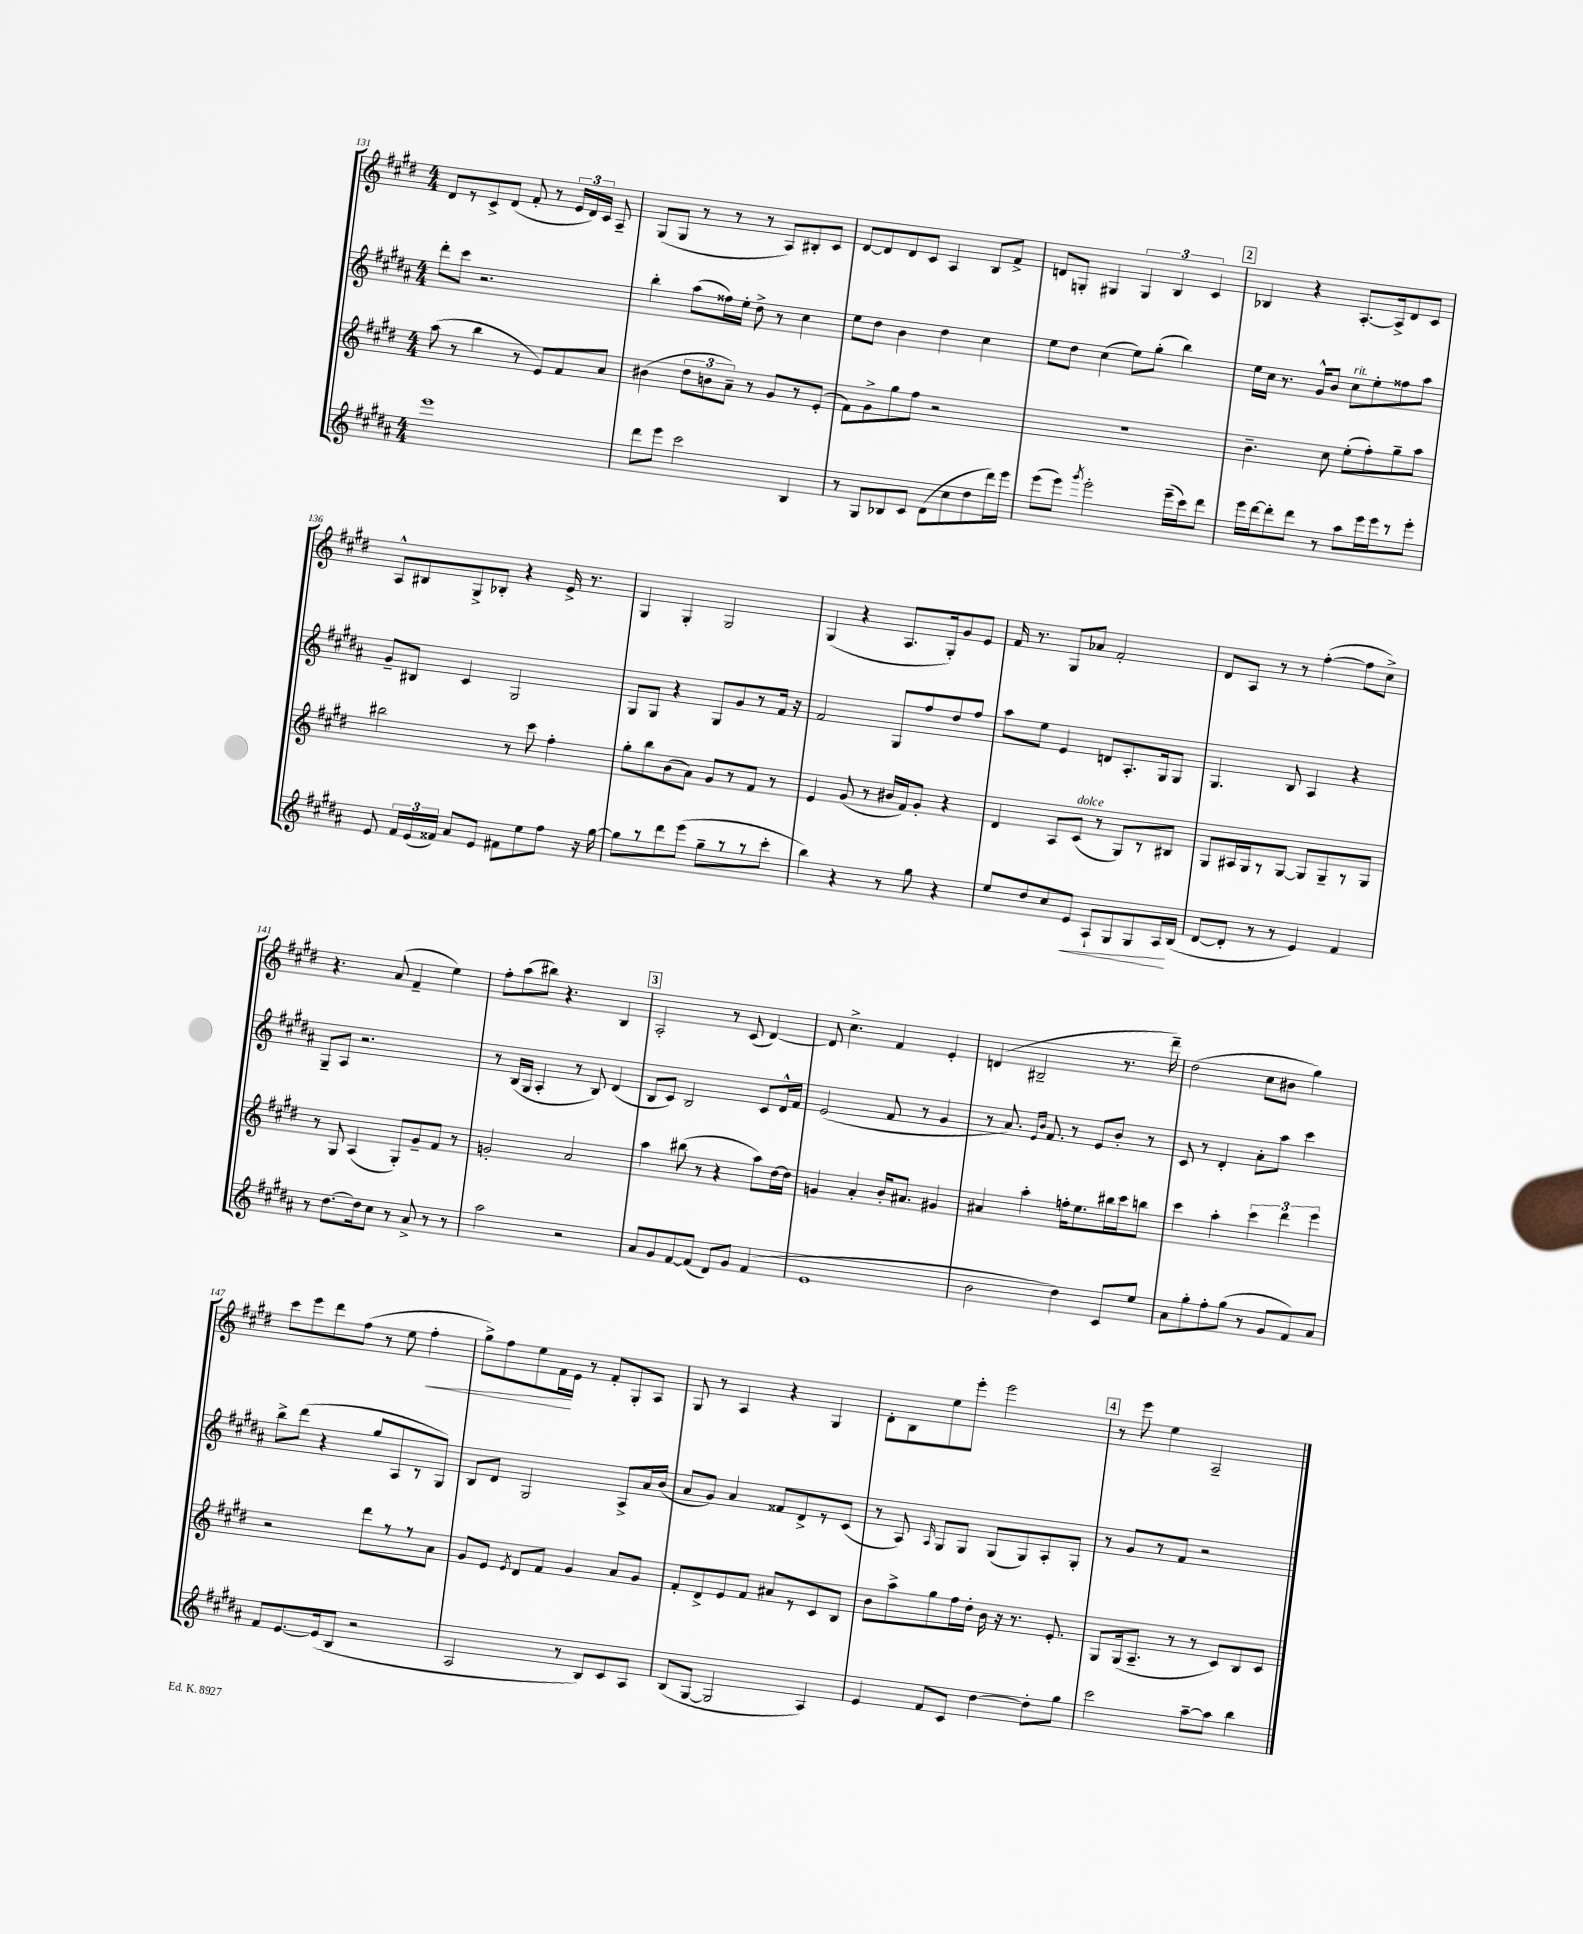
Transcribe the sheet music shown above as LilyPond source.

<<
\new StaffGroup <<
\new Staff = "s0" {
    \clef treble \key e \major \numericTimeSignature \time 4/4
    \autoBeamOff dis'8[ r8 cis'8-> dis'8]( fis'8-. r8 \tuplet 3/2 { e'16[ dis'16) cis'16] } a8-- |
    gis8[( gis8] r8 r8 r8 a8[) bis8-. cis'8] |
    dis'8[~ dis'8 dis'8 cis'8] a4 b8[ fis'8]-> |
    d'8[ g8]-. gis4 \tuplet 3/2 { gis4 b4 cis'4 } |
    \mark \markup { \box "2" } bes4 r4 a8.[~-. a16-> dis'8 cis'8] |
    a8[-^ bis8 gis8-> bes8]-. r4 e'16-> r8. |
    gis4 gis4-. gis2 |
    gis4( r4 a8.[ gis16-.) gis'8 e'8] |
    fis'16 r8. gis8[ aes'8] fis'2-. |
    dis'8[ a8] r8 r8 fis''4~-.( fis''8[ cis''8]->) |
    r4. a'8( fis'4-- e''4) |
    fis''8[-. a''8( bis''8]) r4. b4 |
    \mark \markup { \box "3" } a2-. r8 cis'8( dis'4~) |
    dis'8 cis''4.-> fis'4 e'4-. |
    d'4( bis2-- r8. dis'''16--) |
    dis''2( cis''8[ bis'8] gis''4) |
    cis'''8[ e'''8 dis'''8 fis''8]( r8 e''8 fis''4-.\< |
    gis''8[->) fis''8 e''8 fis'16\! e'16] r8 fis'8[-. gis8-. a8] |
    gis8 r8 a4 r4 gis4 |
    dis'8[-. b8 e''8 e'''8]-. e'''2 |
    \mark \markup { \box "4" } r8 e'''8 e''4 a2-- \bar "|." |
}
\new Staff = "s1" {
    \clef treble \key b \major \numericTimeSignature \time 4/4
    \autoBeamOff dis'''8[-. cis'''8] r2. |
    b''4-. ais''8[( fisis''16) e''16]-. dis''8-> r8 cis''4 |
    e''8[ dis''8] b'4 dis''4 cis''4 |
    e''8[ dis''8] cis''4( e''8[) gis''8]-.( b''4) |
    \mark \markup { \box "2" } e''16[ cis''16] r8. gis'16[-^ b'8] cis''8[^\markup { \italic "rit." } e''8-. fisis''8 ais''8] |
    gis'8[-- bis8] cis'4 gis2 |
    gis8[ gis8] r4 gis8[ gis'8 r8 fis'16] r16 |
    fis'2 gis8[ fis''8 dis''8 fis''8] |
    ais''8[ e''8] e'4 d'8[ ais8.-. gis16 gis8] |
    gis4. b8 ais4 r4 |
    gis8[-- ais8] r2. |
    r8 b16[( gis16] ais4-. r8 b8) dis'4( |
    \mark \markup { \box "3" } b8[ cis'8]) b2 cis'8[ dis'16-^ fis'16] |
    e'2( fis'8 r8 gis'4 |
    r8 ais'8.) \grace { e'16[ b'16] } fis'8. r8 e'8[ b'8]-. r8 |
    cis'8 r8 dis'4-. ais'8[-. ais''8] cis'''4 |
    b''8[-> dis'''8]( r4 gis''8[ ais8 r8 gis8]) |
    b8[ dis'8] gis2 ais8[-> ais'16 b'16]( |
    ais'8[ gis'8]) ais'4 fisis'8[ dis'8-> r8 cis'8]( |
    r8 ais8) \grace { ais16 } gis8[ gis8] gis8[( gis8) ais8-. gis8]-. |
    \mark \markup { \box "4" } r8 gis'8[ r8 fis'8] r2 \bar "|." |
}
\new Staff = "s2" {
    \clef treble \key e \major \numericTimeSignature \time 4/4
    \autoBeamOff a''8( r8 b''4 r8 e'8[) fis'8 a'8] |
    bis'4( \tuplet 3/2 { dis''8[ b'8 a'8]--) } r8 gis'8[ r8 e'8]-.( |
    fis'8[) gis'8-> gis''8 fis''8] r2 |
    R1 |
    \mark \markup { \box "2" } b'4.-- cis''8 e''8[-.( fis''8-.) gis''8-- a''8] |
    bis''2 r8 cis'''8 fis''4-. |
    gis''8[-. b''8 b'8( a'8]) gis'8[ r8 fis'8] r8 |
    e'4 gis'8( r8 bis'16[ fis'16) gis'8]-. r4 |
    dis'4 a8[ cis'8]^\markup { \italic "dolce" }( r8 gis8[) r8 bis8] |
    gis8[ ais16 gis16 r8 gis8]~ gis8[ gis8-- r8 gis8] |
    r8 gis8 a4( gis8[-.) gis'8-- fis'8] r8 |
    g'2-. a'2 |
    \mark \markup { \box "3" } a''4 bis''8( r8 r4 a''8[) dis''16~ dis''16] |
    g'4 a'4-. b'16[-. ais'8.] gis'4 |
    ais'4 a''4-. f''16[-. e''8. bis''16 cis'''16 b''8] |
    cis'''4 a''4-. \tuplet 3/2 { cis'''4 dis'''4 e'''4 } |
    r2 dis'''8[ r8 r8 a'8] |
    gis'8[ e'8] \acciaccatura { e'8 } dis'8[ fis'8] gis'4 a'8[ gis'8] |
    fis'8[-. dis'8-> e'8 fis'8] ais'8[ r8 cis'8 b8] |
    b'8[ a''8-> gis''8 fis''16 dis''16]-. b'16 r16 r8. e'8.-. |
    \mark \markup { \box "4" } gis8[ gis16( a8.]-- r8 r8 cis'8[) b8 cis'8] \bar "|." |
}
\new Staff = "s3" {
    \clef treble \key b \major \numericTimeSignature \time 4/4
    \autoBeamOff e'''1 |
    dis'''8[ e'''8] cis'''2 b4 |
    r8 gis8[ bes8 cis'8] dis'8[( cis''8 dis''8 dis'''16) e'''16] |
    e'''8[( e'''8]) \acciaccatura { gis'''8 } e'''2-. e'''16[--( cis'''16) dis'''8] |
    \mark \markup { \box "2" } e'''16[ dis'''16~ dis'''8-. dis'''8] r8 ais''8[ e'''16 e'''16 r8 e'''8]-. |
    e'8 \tuplet 3/2 { fis'16[ e'16( fisis'16]) } ais'8[ e'8] fis'8[ e''8 fis''8] r16 gis''16~ |
    gis''8[ r8 dis'''8 e'''8]( gis''8[-- r8 r8 cis'''8]-. |
    b''4) r4 r8 gis''8 r4 |
    e''8[ dis''8 cis''8 e'8]\< ais8[-! gis8 gis8 ais16\! b16]( |
    dis'8[~ dis'8]-. r8 r8 e'4) fis'4 |
    r8 dis''8.[~ dis''16 cis''8] r8 ais'8-> r8 r8 |
    ais''2 r2 |
    \mark \markup { \box "3" } ais'8[ gis'8 fis'8~ fis'8]( dis'8[) gis'8] fis'4( |
    e'1 |
    b'2 dis''4) cis'8[ e''8] |
    ais'8[ gis''8-. fis''8-. gis''8]( r8 gis'8[ fis'8) ais'8] |
    fis'8[ e'8.~ e'16( b8] r2 |
    ais2 r8 b8[) cis'8 ais8] |
    b8[( gis8]~ gis2 ais4) |
    e'4 fis'8[ cis'8] dis''4~ dis''8[-. gis''8] |
    \mark \markup { \box "4" } cis'''2 ais''8[~-- ais''8] b''4 \bar "|." |
}
>>
>>
\layout { \context { \Score currentBarNumber = #131 } }
